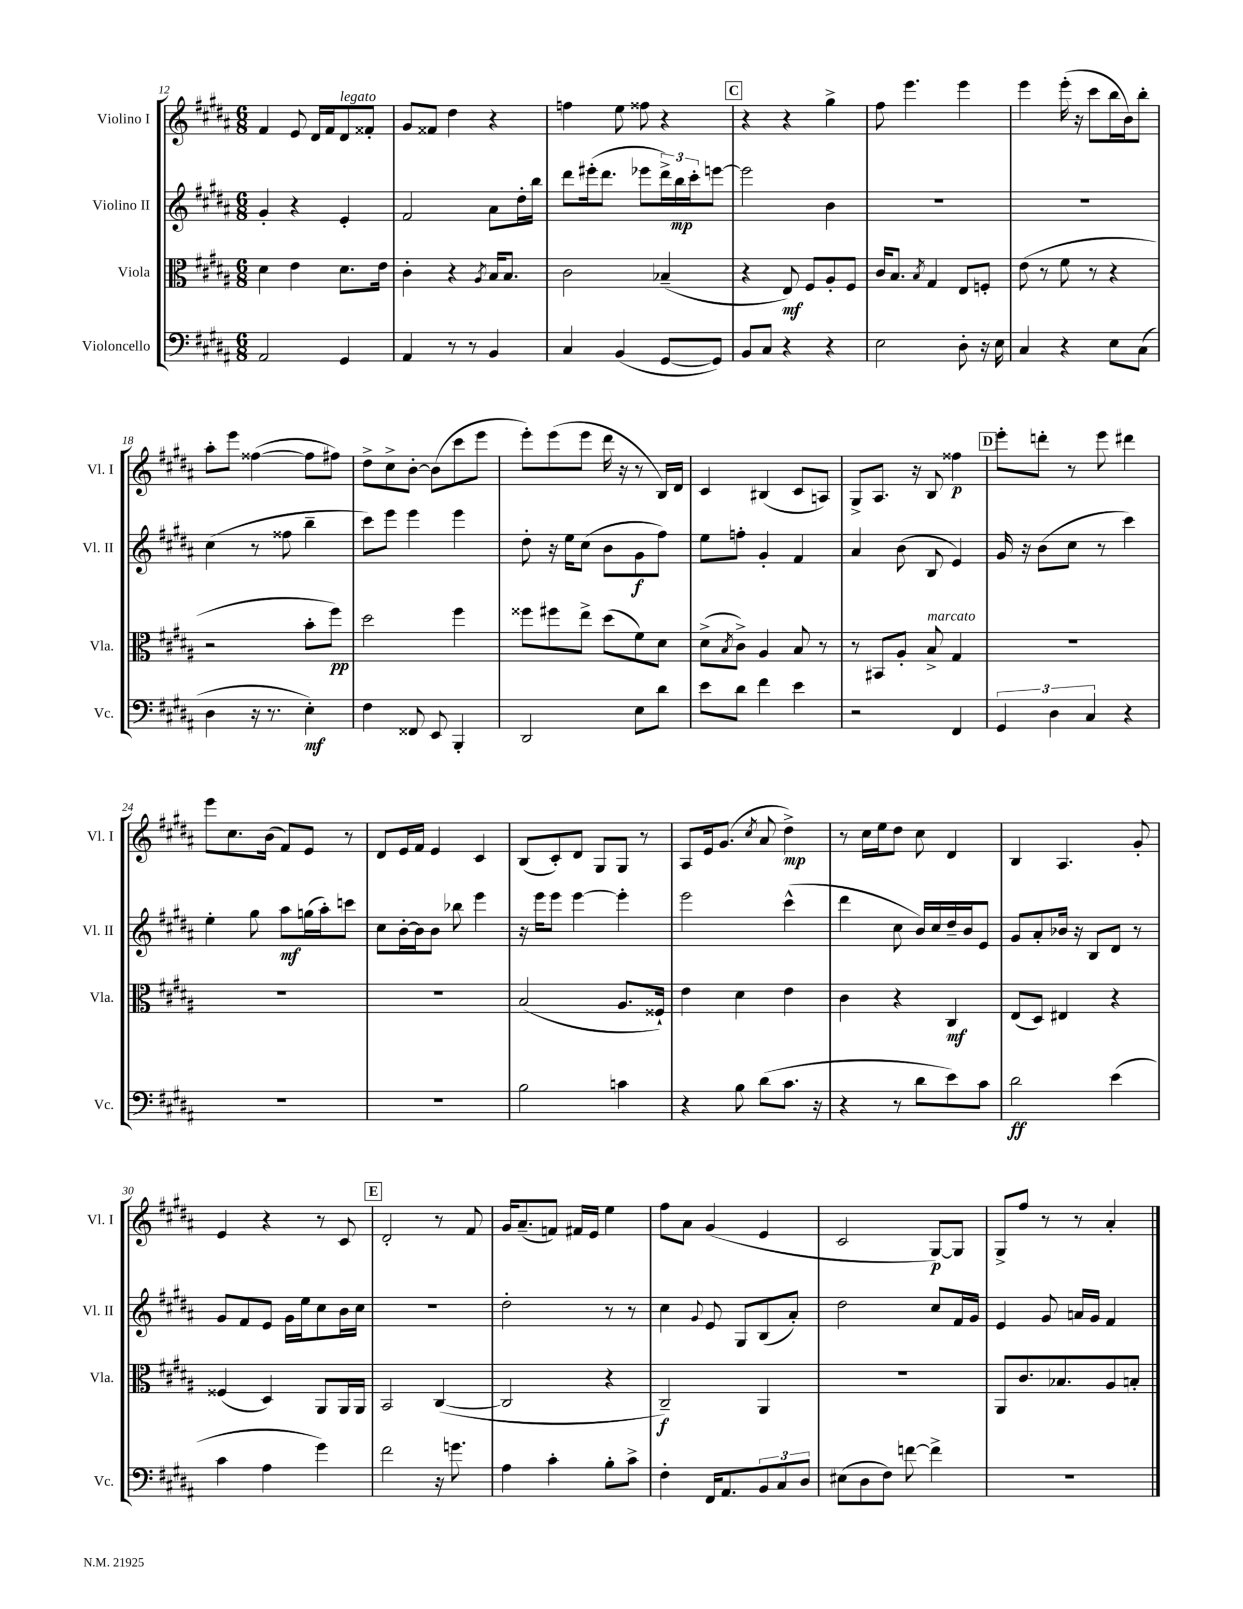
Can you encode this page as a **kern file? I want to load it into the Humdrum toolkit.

**kern	**kern	**kern	**kern
*staff4	*staff3	*staff2	*staff1
*clefF4	*clefC3	*clefG2	*clefG2
*k[f#c#g#d#a#]	*k[f#c#g#d#a#]	*k[f#c#g#d#a#]	*k[f#c#g#d#a#]
*M6/8	*M6/8	*M6/8	*M6/8
2AA#/	4d#\	4g#'/	4f#/
.	4e\	4r	8e/
.	.	.	16d#/LL
.	.	.	16f#/J
4GG#/	8.d#\L	4e'/	8d#/
.	.	.	8f##'/J
.	16e\Jk	.	.
=	=	=	=
4AA#/	4c#'\	2f#/	8g#/L
.	.	.	8f##/J
8r	4r	.	4dd#\
8r	.	.	.
.	8qA#/	.	.
4BB/	16B/LK	8a#\L	4r
.	8.B/J	.	.
.	.	16dd#'\L	.
.	.	16bb\JJ	.
=	=	=	=
4C#/	2c#\	8ddd#\L	4ff\
.	.	(16eee#'\k	.
.	.	8.ddd#\J	.
(4BB/	.	.	8ee\
.	.	8eee-\L	8ff##\
[8GG#/L	(4B-~/	24ddd#^\L)	4r
.	.	24bb\	.
.	.	24ccc#'\J	.
8GG#/]J)	.	[8eee\J	.
=	=	=	=
8BB/L	4r	2eee\]	4r
8C#/J	.	.	.
4r	8E/)	.	4r
.	8F#/L	.	.
4r	8A#'/	4b\	4gg#^\
.	8F#/J	.	.
=	=	=	=
2E\	16c#/LK	2.r	8ff#\
.	8.B/J	.	.
.	.	.	4.eee\
.	8qB/	.	.
.	4G#/	.	.
8D#'\	8E/L	.	4eee\
16r	8F'/J	.	.
16E\	.	.	.
=	=	=	=
4C#/	(8e\	2.r	4eee\
.	8r	.	.
4r	8f#\	.	(16eee'\
.	.	.	16r
.	8r	.	8ccc#\L
8E\L	4r	.	16bb\L
.	.	.	16b\J)
(8C#\J	.	.	8bb'\J
=	=	=	=
4D#\	2r	(4cc#\	8aa#'\L
.	.	.	8eee\J
16r	.	8r	([4ff##\
8.r	.	.	.
.	.	8ff##\	.
4E'\)	8b'\L	4bb~\	8ff##\]L
.	8ff#\J)	.	8ff#\J)
=	=	=	=
4F#\	2dd#\	8ccc#\L)	8dd#^\L
.	.	8eee\J	8cc#^\
8FF##/	.	4eee\	[8b'\J
8EE/	.	.	(8b\]L
4BBB'/	4ff#\	4eee\	8ccc#\
.	.	.	8eee\J
=	=	=	=
2DD#/	8ff##\L	8dd#'\	8eee'\L)
.	8ff#\	16r	(8eee\
.	.	16ee\LK	.
.	8ee^\J	(8cc#\J	8eee\J
.	(8dd#\L	8b\L	16ddd#\
.	.	.	16r
8E\L	8f#\)	8g#\	8r
8d#\J	8d#\J	8ff#\J)	16B/LL)
.	.	.	16d#/JJ
=	=	=	=
8e\L	(8d#^\L	8ee\L	4c#/
.	8qB/	.	.
8d#\J	8c#^\J)	8ff'\J	.
4f#\	4A#/	4g#'/	(4B#/
4e\	8B/	4f#/	8c#/L
.	8r	.	8A/J)
=	=	=	=
2r	8r	4a#/	8G#^/L
.	8BB#/L	.	8.A#/J
.	8A#'/J	(8b\	.
.	.	.	16r
.	8B^/	8B/	8B/
4FF#/	4G#/	4e/)	4ff##\
=	=	=	=
6GG#/	2.r	16g#/	8eee'\L
.	.	16r	.
.	.	(8b\L	8ddd'\J
6D#\	.	.	.
.	.	8cc#\J	8r
6C#/	.	.	.
.	.	8r	8eee\
4r	.	4ccc#\)	4ddd#\
=	=	=	=
2.r	2.r	4ee'\	8eee\L
.	.	.	8.cc#\
.	.	8gg#\	.
.	.	.	(16b\Jk
.	.	8aa#\L	8f#/L)
.	.	(16gg\L	8e/J
.	.	16aa#'\J)	.
.	.	8ccc\J	8r
=	=	=	=
2.r	2.r	8cc#\L	8d#/L
.	.	[16b'\L	16e/L
.	.	16b\]J	16f#/JJ
.	.	8b\J	4e/
.	.	8bb-\	.
.	.	4eee\	4c#/
=	=	=	=
2B\	(2B/	16r	(8B/L
.	.	16eee\LK	.
.	.	8eee\J	8c#'/)
.	.	[4eee\	8d#/J
.	.	.	8G#/L
4c\	8.A#/L	4eee'\]	8G#/J
.	.	.	8r
.	16F##`/Jk)	.	.
=	=	=	=
4r	4e\	2eee\	8A#/L
.	.	.	16e/k
.	.	.	(8.g#/J
8B\	4d#\	.	.
.	.	.	8qcc#/
(8d#\L	.	.	8a#/
8.c#\J	4e\	(4ccc#^^\	4dd#^\)
16r	.	.	.
=	=	=	=
4r	4c#\	4ddd#\	8r
.	.	.	16cc#\LL
.	.	.	16ee\J
8r	4r	8cc#\	8dd#\J
8d#\L	.	16b/LL)	8cc#\
.	.	16cc#/	.
8e\)	4C#/	16dd#~/	4d#/
.	.	16b/J	.
8c#\J	.	8e/J	.
=	=	=	=
2d#\	(8E/L	8g#/L	4B/
.	8D#/J)	8a#'/	.
.	4E#/	16b-/Jk	4.A#/
.	.	16r	.
.	.	8B/L	.
(4e\	4r	8d#/J	.
.	.	8r	8g#'/
=	=	=	=
4c#\	(4F##/	8g#/L	4e/
.	.	8f#/	.
4A#\	4D#/)	8e/J	4r
.	.	16g#\LL	.
.	.	16ee\J	.
4g#\)	8AA#/L	8cc#\	8r
.	16AA#/L	16b\L	8c#/
.	16AA#/JJ	16cc#\JJ	.
=	=	=	=
2f#\	2BB/	2.r	2d#'/
16r	([4C#/	.	8r
8.g\	.	.	.
.	.	.	8f#/
=	=	=	=
4A#\	2C#/]	2dd#'\	16g#/LK
.	.	.	(8.a#~/
4c#'\	.	.	8f/J)
.	.	.	16f#/LL
.	.	.	16e/JJ
8B'\L	4r	8r	4ee\
8c#^\J	.	8r	.
=	=	=	=
4F#'\	2C#~/)	4cc#\	8ff#\L
.	.	.	8a#\J
.	.	8qqg#/	.
16FF#/LK	.	8e/	(4g#/
8.AA#/	.	.	.
.	.	8G#/L	.
12BB/	4AA#/	(8B/	4e/
12C#/	.	.	.
.	.	8a#'/J)	.
12D#/J	.	.	.
=	=	=	=
(8E#\L	2.r	2dd#\	2c#/
8D#\	.	.	.
8F#\J)	.	.	.
[8f\	.	.	.
4f^\]	.	8cc#/L	[8G#/L)
.	.	16f#/L	8G#/]J
.	.	16g#/JJ	.
=	=	=	=
2.r	8AA#/L	4e/	8G#^/L
.	8.c#/	.	8ff#/J
.	.	8g#/	8r
.	8.B-/	.	.
.	.	16a/LL	8r
.	.	16g#/JJ	.
.	8A#/	4f#/	4a#'/
.	8B'/J	.	.
==	==	==	==
*-	*-	*-	*-
